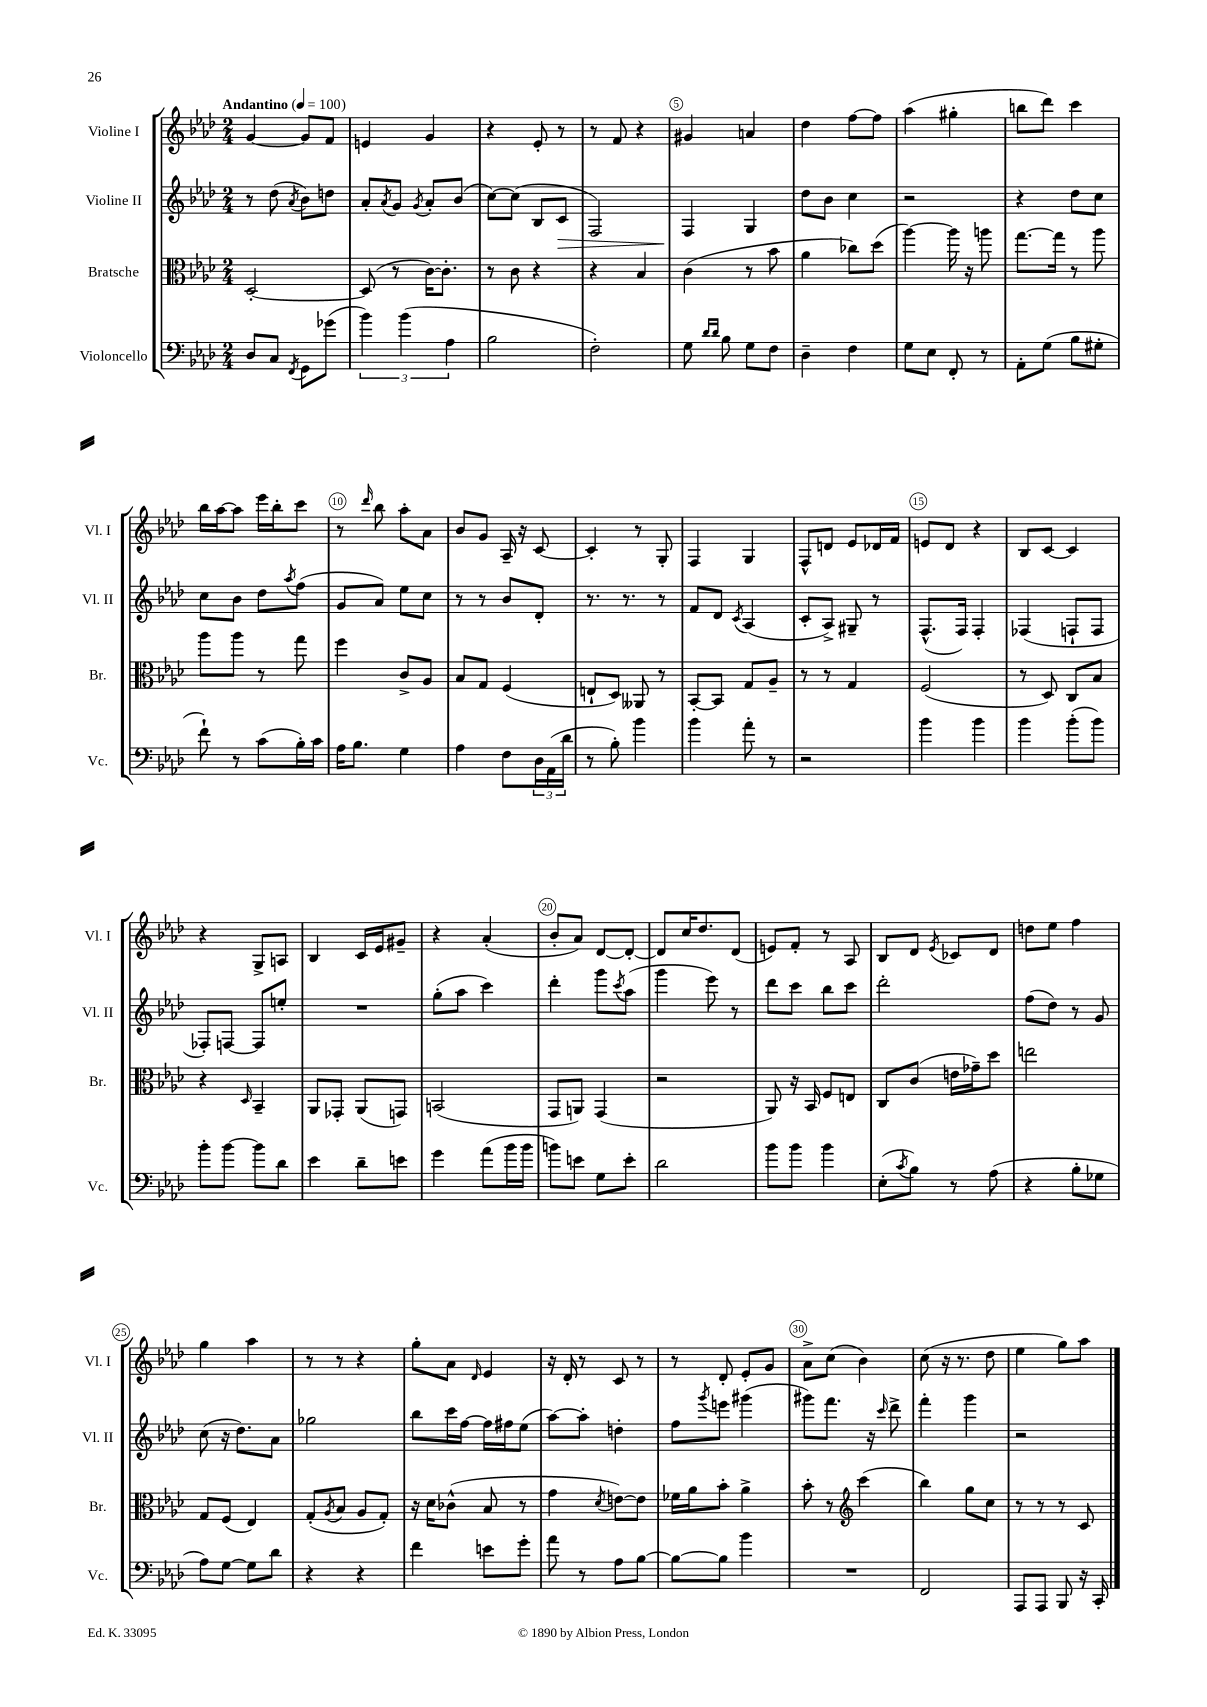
<<
\new StaffGroup <<
\new Staff = "s0" \with { instrumentName = "Violine I" shortInstrumentName = "Vl. I" } {
    \clef treble \key aes \major \numericTimeSignature \time 2/4 \tempo "Andantino" 4 = 100
    g'4~ g'8 f'8 |
    e'4 g'4 |
    r4 ees'8-. r8 |
    r8 f'8 r4 |
    gis'4 a'4 |
    des''4 f''8~ f''8 |
    aes''4( gis''4-. |
    b''8 des'''8) c'''4 |
    bes''16 aes''16~ aes''8 ees'''16 bes''16-. c'''8 |
    r8 \grace { des'''16 } bes''8 aes''8-. aes'8 |
    bes'8 g'8 aes16-- r16 c'8~ |
    c'4-. r8 g8-. |
    f4 g4 |
    f8-^ d'8 ees'8 des'16 f'16 |
    e'8 des'8 r4 |
    bes8 c'8~ c'4 |
    r4 g8-> a8 |
    bes4 c'16 ees'16 gis'8-- |
    r4 aes'4-.( |
    bes'8-. aes'8) des'8~ des'8~-. |
    des'8 c''16 des''8. des'8( |
    e'8) f'8-. r8 aes8 |
    bes8 des'8 \acciaccatura { ees'8 } ces'8 des'8 |
    d''8 ees''8 f''4 |
    g''4 aes''4 |
    r8 r8 r4 |
    g''8-. aes'8 \grace { des'16 } ees'4 |
    r16 des'16-. r8 c'8 r8 |
    r8 des'8-. ees'8-. g'8 |
    aes'8-> c''8( bes'4) |
    c''8( r16 r8. des''8 |
    ees''4 g''8) aes''8 \bar "|." |
}
\new Staff = "s1" \with { instrumentName = "Violine II" shortInstrumentName = "Vl. II" } {
    \clef treble \key aes \major \numericTimeSignature \time 2/4
    r8 des''8( \acciaccatura { aes'8 } bes'8) d''8 |
    aes'8-. \acciaccatura { aes'8 } g'8 \acciaccatura { g'8 } aes'8-. bes'8( |
    c''8~) c''8( bes8 c'8\> |
    f2) |
    f4\! g4 |
    des''8 bes'8 c''4 |
    r2 |
    r4 des''8 c''8 |
    c''8 bes'8 des''8 \acciaccatura { aes''8 } f''8( |
    g'8 aes'8) ees''8 c''8 |
    r8 r8 bes'8 des'8-. |
    r8. r8. r8 |
    f'8 des'8 \acciaccatura { c'8 } aes4( |
    c'8-. aes8->) gis8-- r8 |
    f8.-^( f16) f4-. |
    fes4( f8-! f8 |
    fes8-.) f8~ f8 e''8-. |
    R2 |
    g''8-.( aes''8 c'''4) |
    des'''4-. g'''8 \acciaccatura { c'''8 } aes''8( |
    g'''4 ees'''8) r8 |
    des'''8 c'''8 bes''8 c'''8 |
    des'''2-. |
    f''8( des''8) r8 g'8 |
    c''8( r16 des''8.) aes'8 |
    ges''2 |
    bes''8 c'''16 f''16~ f''16 fis''16 ees''8( |
    aes''8~) aes''8-. d''4-. |
    f''8 \acciaccatura { g'''8 } e'''8 gis'''4( |
    gis'''8) f'''8. r16 \grace { c'''16 } des'''8-> |
    f'''4-. g'''4 |
    r2 \bar "|." |
}
\new Staff = "s2" \with { instrumentName = "Bratsche" shortInstrumentName = "Br." } {
    \clef alto \key aes \major \numericTimeSignature \time 2/4
    des2~-. |
    des8( r8 c'16~) c'8.-. |
    r8 c'8 r4 |
    r4 bes4 |
    c'4( r8 bes'8 |
    aes'4 ces''8) des''8( |
    aes''4~) aes''16 r16 a''8 |
    g''8.~ g''16 r8 aes''8 |
    aes''8 aes''8 r8 g''8 |
    f''4 c'8-> aes8 |
    bes8 g8 f4( |
    e8-! des8) aeses,8 r8 |
    bes,8~-. bes,8 g8 aes8-- |
    r8 r8 g4 |
    f2( |
    r8 des8) c8 bes8 |
    r4 \grace { des16 } bes,4-- |
    aes,8 ges,8-. aes,8( g,8) |
    b,2( |
    g,8 a,8) g,4( |
    r2 |
    aes,8) r16 bes,16 f8 e8 |
    c8 c'8( e'16 ges'16--) des''8 |
    e''2 |
    g8 f8( ees4) |
    g8-.( \acciaccatura { aes8 } bes8 aes8 g8-.) |
    r16 des'16 ces'8-^( bes8 r8 |
    g'4 \acciaccatura { des'8 } e'8~) e'8 |
    fes'16 aes'16 bes'8-. aes'4-> |
    bes'8-. r8 \clef treble c'''4( |
    bes''4) g''8 c''8 |
    r8 r8 r8 c'8 \bar "|." |
}
\new Staff = "s3" \with { instrumentName = "Violoncello" shortInstrumentName = "Vc." } {
    \clef bass \key aes \major \numericTimeSignature \time 2/4
    des8 c8 \acciaccatura { f,8 } g,8 ges'8( |
    \tuplet 3/2 { bes'4) bes'4( aes4 } |
    bes2 |
    f2-.) |
    g8 \grace { des'16 des'16 } bes8 g8 f8 |
    des4-- f4 |
    g8 ees8 f,8-. r8 |
    aes,8-. g8( bes8 gis8-. |
    f'8-!) r8 c'8( bes16-.) c'16 |
    aes16 bes8. g4 |
    aes4 f8 \tuplet 3/2 { des16 aes,16( des'16 } |
    r8 bes8-.) bes'4 |
    bes'4 aes'8-. r8 |
    r2 |
    bes'4 bes'4 |
    bes'4 bes'8-.( bes'8) |
    bes'8-. bes'8~ bes'8 des'8 |
    ees'4 des'8-- e'8 |
    g'4 aes'8( bes'16 bes'16 |
    b'8) e'8 g8 e'8-. |
    des'2 |
    bes'8 bes'8 bes'4 |
    ees8-.( \acciaccatura { c'8 } bes8) r8 aes8( |
    r4 bes8-. ges8 |
    aes8) g8~ g8 des'8 |
    r4 r4 |
    f'4 e'8 g'8-. |
    aes'8 r8 aes8 bes8~ |
    bes8~ bes8 bes'4 |
    R2 |
    f,2 |
    aes,,8 aes,,8 bes,,8 r16 c,16-. \bar "|." |
}
>>
>>
\layout { \context { \Score \override BarNumber.break-visibility = ##(#f #t #t) barNumberVisibility = #(every-nth-bar-number-visible 5) \override BarNumber.stencil = #(make-stencil-circler 0.1 0.3 ly:text-interface::print) } }
